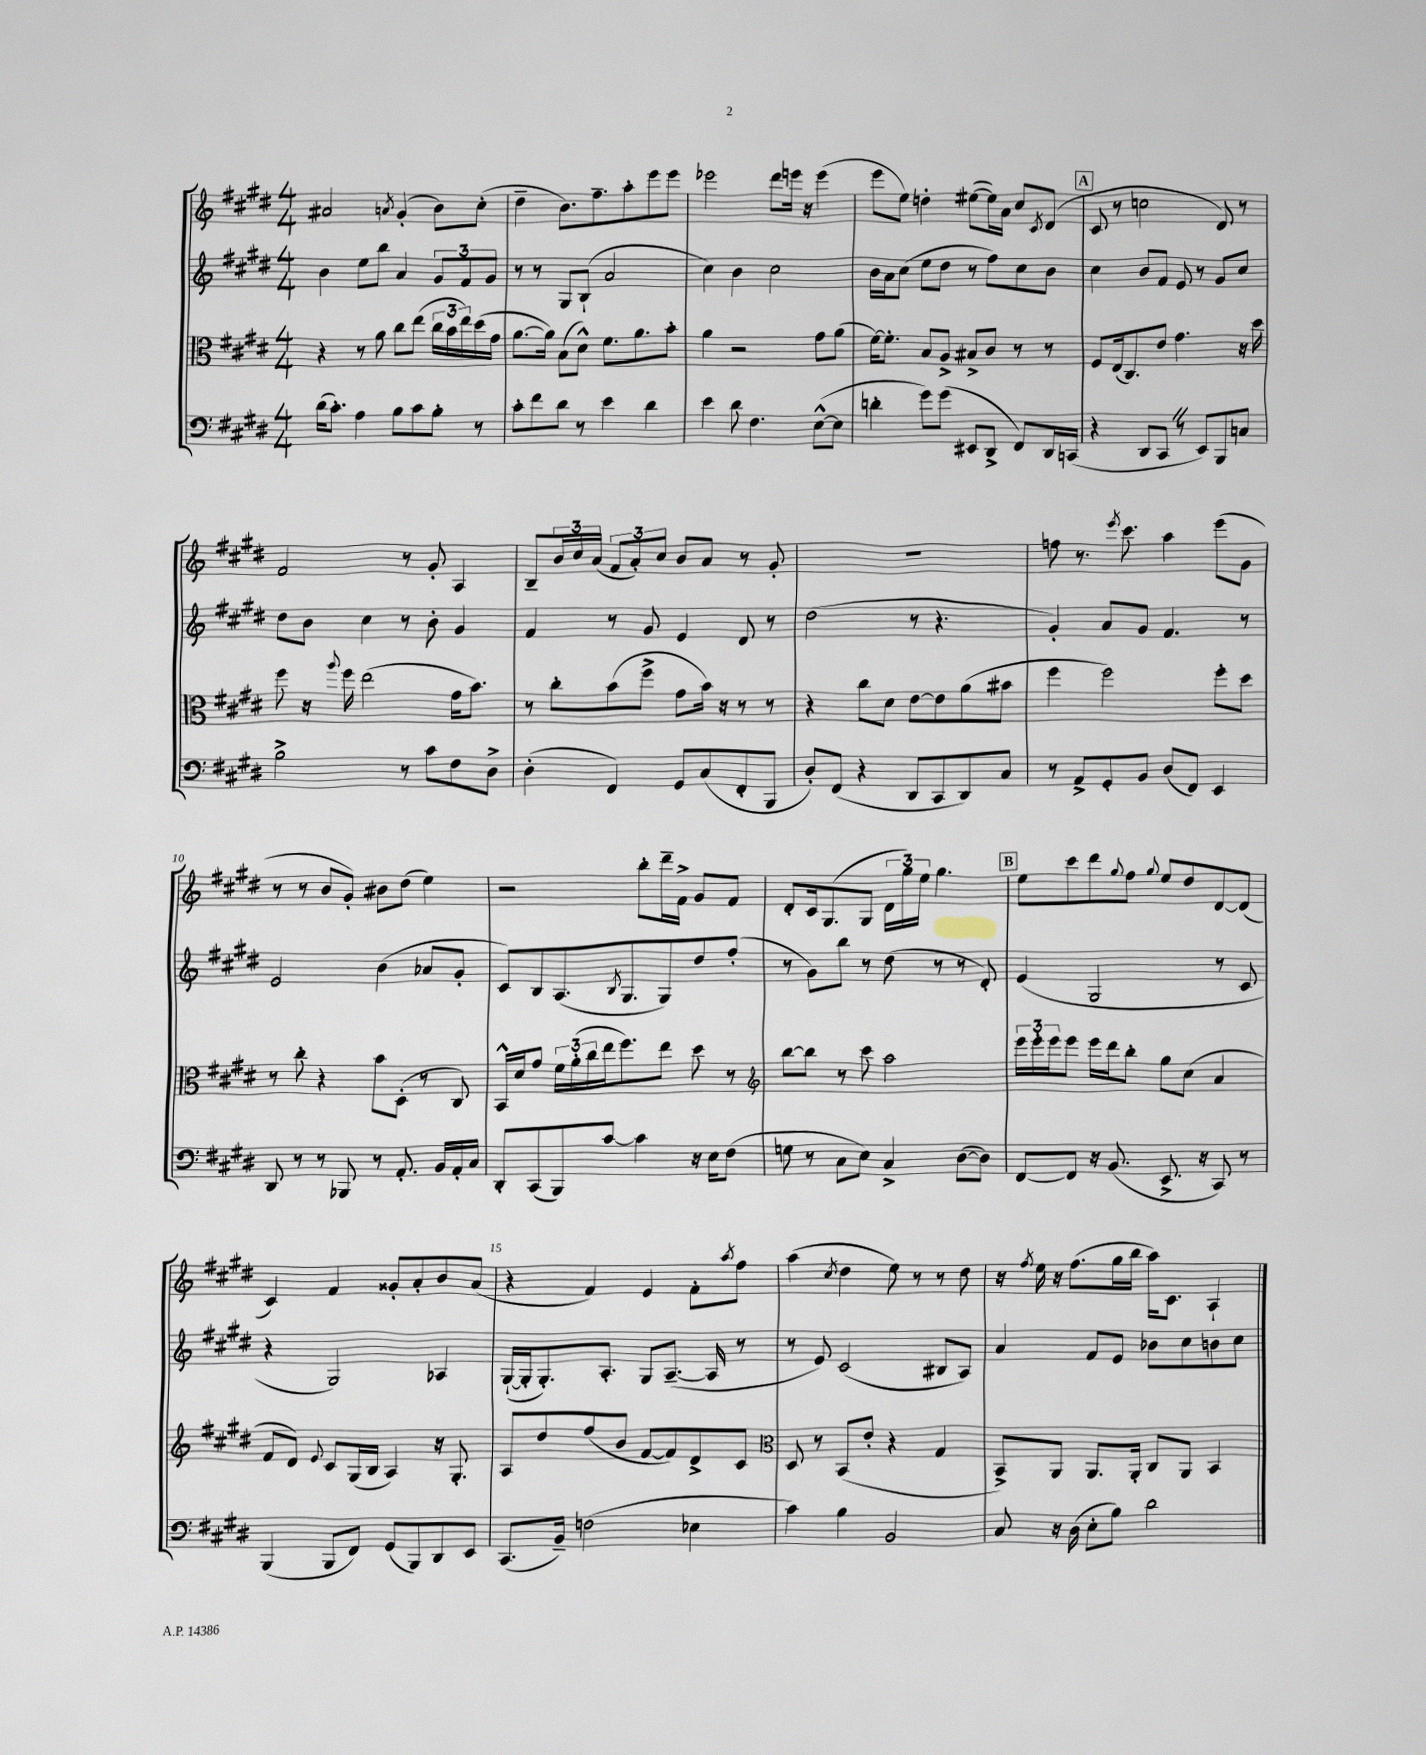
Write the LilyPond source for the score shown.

<<
\new StaffGroup <<
\new Staff = "s0" {
    \clef treble \key e \major \numericTimeSignature \time 4/4
    ais'2 \acciaccatura { a'8 } gis'4-.( b'8) cis''8-.( |
    dis''4-- b'8.) fis''8.-- a''8-. e'''8 e'''8 |
    ees'''2 dis'''8 e'''16 r16 e'''4( |
    e'''8 e''8) d''4-. eis''8~( eis''16) a'16 cis''8 \acciaccatura { cis'8 } dis'8( |
    \mark \markup { \box "A" } cis'8 r8 c''2 dis'8) r8 |
    fis'2 r8 gis'8-. a4 |
    b8-- \tuplet 3/2 { b'16 cis''16 a'16( } \tuplet 3/2 { fis'8 a'8-.) cis''8 } b'8 a'8 r8 gis'8-. |
    R1 |
    f''8 r8. \acciaccatura { e'''8 } cis'''8. a''4 e'''8( gis'8 |
    r8 r8 b'8 gis'8-.) bis'8 dis''8( e''4) |
    r2 b''8-. dis'''16-- fis'16-> gis'8 fis'8 |
    dis'8-. cis'16 gis8.( gis8 \tuplet 3/2 { dis'16 gis''16) e''16 } gis''4. |
    \mark \markup { \box "B" } e''8 cis'''8 dis'''8 \appoggiatura { gis''8 } fis''8 \appoggiatura { gis''8 } e''8 dis''8 dis'8~ dis'8( |
    cis'4) fis'4 gisis'8-. a'8-. b'8 a'8( |
    r4 fis'4) e'4 fis'8-. \acciaccatura { a''8 } fis''8 |
    a''4( \acciaccatura { cis''8 } dis''4 e''8) r8 r8 dis''8 |
    r16 \acciaccatura { fis''8 } e''16 r16 fis''8.( gis''16 b''16 a''16) cis'8. a4-! \bar "|." |
}
\new Staff = "s1" {
    \clef treble \key e \major \numericTimeSignature \time 4/4
    b'4 e''8 b''8 a'4 \tuplet 3/2 { gis'8 fis'8 gis'8 } |
    r8 r8 gis8 b8-!( a'2 |
    cis''4) b'4 cis''2 |
    b'16 a'16 cis''8( e''8 dis''8 r8 fis''8) cis''8 b'8 |
    \mark \markup { \box "A" } cis''4 b'8 fis'8 e'8 r8 gis'8 cis''8 |
    dis''8 b'8 cis''4 r8 b'8-. gis'4 |
    fis'4 r8 gis'8 e'4 dis'8 r8 |
    dis''2( r8 r4. |
    gis'4-.) a'8 gis'8 fis'4. r8 |
    e'2 b'4( aes'8 gis'8-. |
    cis'8) b8 a8.( \acciaccatura { b8 } gis8. gis8) dis''8 fis''8-.( |
    r8 gis'8) b''8 r8 dis''8( r8 r8 dis'8-.) |
    \mark \markup { \box "B" } e'4( gis2 r8 cis'8 |
    r4 gis2) aes4 |
    gis16~-!( gis16-. gis8.-.) a8.-. gis8 a8.~--( a16 r8 |
    r8 e'8) cis'2( bis8 a8) |
    a'4 fis'8 e'8 bes'8 cis''8 b'8 cis''8 \bar "|." |
}
\new Staff = "s2" {
    \clef alto \key e \major \numericTimeSignature \time 4/4
    r4 r8 a'8 cis''8 e''8( \tuplet 3/2 { cis''16 b'16 e''16) } dis''16( gis'16 |
    a'8.~ a'16) b8( dis'8-^) fis'8. a'8. b'8-. |
    a'4 r2 gis'8 a'8( |
    fis'16~) fis'8.-. b8 a8-> bis8-> cis'8 r8 r8 |
    \mark \markup { \box "A" } fis8 e16( cis8.) e'8 gis'4. r16 dis''16 |
    fis''8 r16 \appoggiatura { a''8 } fis''16 e''2( gis'16 b'8.) |
    r8 cis''8-. b'8( fis''8-> gis'8 b'16) r16 r8 r8 |
    r4 cis''8 dis'8 e'8~ e'8 a'8( bis'8 |
    fis''4 fis''2) fis''8-. dis''8 |
    r8 cis''8-. r4 b'8 dis8-.( r8 cis8) |
    b,16-^ dis'16 gis'8 \tuplet 3/2 { fis'16 a'16-.( cis''16 } e''16 fis''8.) e''8 dis''8 r8 |
    \clef treble b''8~ b''8 r8 cis'''8 a''2 |
    \mark \markup { \box "B" } \tuplet 3/2 { e'''16 e'''16-. e'''16 } e'''8 e'''16 dis'''16 b''8-. gis''8 cis''8( a'4 |
    fis'8 dis'8) \appoggiatura { e'8 } cis'8 gis16( b16 a4) r16 gis8.-. |
    a8 dis''8 fis''8( b'8 fis'8~ fis'8) dis'8-> cis'8 |
    \clef alto dis8 r8 b,8( e'8-. r4 gis4 |
    b,8->) a,8 a,8. a,16-. cis8 a,8 b,4 \bar "|." |
}
\new Staff = "s3" {
    \clef bass \key e \major \numericTimeSignature \time 4/4
    dis'16( cis'8.-.) a4 b8 cis'8 b8-. r8 |
    cis'8-. fis'8 dis'8 r8 e'4 dis'4 |
    e'4 dis'8 fis4. e8~-^( e8 |
    d'4-. gis'8) gis'8( eis,8 dis,8-> fis,8) dis,16 c,16( |
    \mark \markup { \box "A" } r4 dis,8 cis,8 \once \override BreathingSign.text = \markup { \musicglyph "scripts.caesura.straight" } \breathe r8 e,8) b,,8 c8 |
    b2-> r8 cis'8 fis8 dis8-> |
    dis4-.( fis,4) gis,8 cis8( fis,8-. b,,8 |
    dis8-.) fis,8( r4 dis,8 cis,8 dis,8) cis8 |
    r8 a,8-> gis,8-. b,8 dis8( fis,8) e,4 |
    dis,8 r8 r8 bes,,8 r8 a,8.-. b,16 a,16-. cis16 |
    dis,8-. cis,8( b,,8) cis'8~ cis'4 r16 e16 fis8( |
    g8 r8 cis8 e8) cis4-> dis8~( dis8) |
    \mark \markup { \box "B" } fis,8~ fis,8 r16 b,8.( e,8.-> r16 cis,8) r8 |
    b,,4( b,,8 fis,8) gis,8( b,,8) dis,8 e,8 |
    cis,8.( b,16--) f2( ees4 |
    cis'4) b4 b,2 |
    cis8 r16 dis16( e8-. b8) dis'2 \bar "|." |
}
>>
>>
\layout { \context { \Score \override BarNumber.break-visibility = ##(#f #t #t) barNumberVisibility = #(every-nth-bar-number-visible 5) } }
